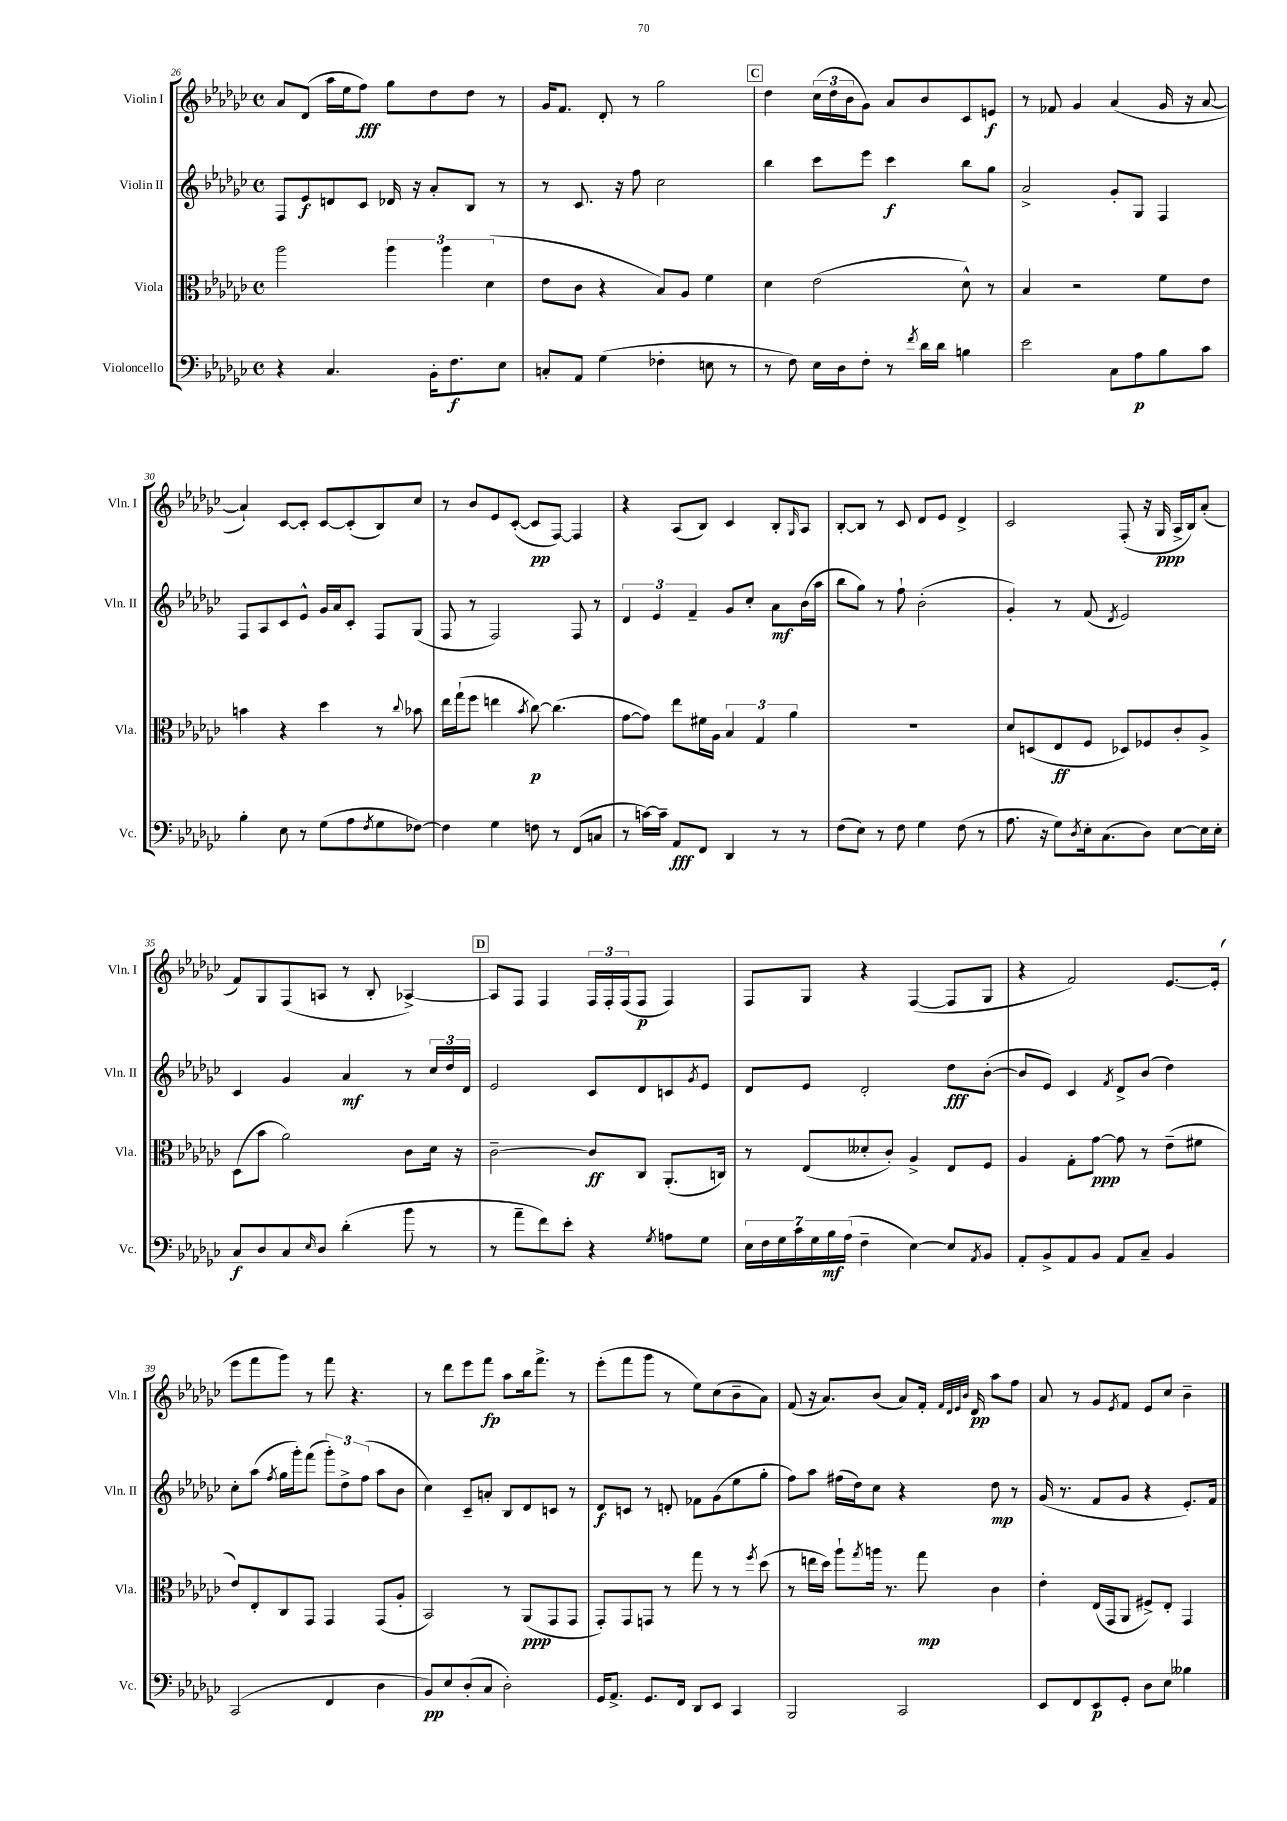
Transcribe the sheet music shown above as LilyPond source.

<<
\new StaffGroup <<
\new Staff = "s0" \with { instrumentName = "Violin I" shortInstrumentName = "Vln. I" } {
    \clef treble \key ges \major \defaultTimeSignature \time 4/4
    aes'8 des'8( aes''16 ees''16 f''8\fff) ges''8 des''8 des''8 r8 |
    ges'16 f'8. des'8-. r8 ges''2 |
    \mark \markup { \box "C" } des''4 \tuplet 3/2 { ces''16( des''16 bes'16 } ges'8) aes'8 bes'8 ces'8 e'8\f |
    r8 fes'8 ges'4 aes'4( ges'16 r16 aes'8~ |
    aes'4-!) ces'8~ ces'8-. ces'8~ ces'8-.( bes8) ces''8 |
    r8 bes'8 ees'8 ces'8~-.( ces'8\pp f8~) f4 |
    r4 aes8( bes8) ces'4 bes8-. \grace { ges16 } aes8 |
    bes8~-. bes8 r8 ces'8 des'8 ees'8 des'4-> |
    ces'2 f8-.( r16 ges16\ppp aes16-> bes16) aes'8-.( |
    f'8) ges8 f8( a8 r8 bes8-. aes4~->) |
    \mark \markup { \box "D" } aes8 f8 f4 \tuplet 3/2 { f16 f16-. f16( } f8\p f4) |
    f8 ges8 r4 f4~( f8 ges8 |
    r4 f'2) ees'8.~ ees'16-.( |
    ees'''8 f'''8 ges'''8) r8 f'''8 r4. |
    r8 des'''8 ees'''8 f'''8\fp aes''8 bes''16 f'''8.-> r8 |
    ees'''8-.( f'''8 ges'''8 r8 ees''8) ces''8( bes'8-- aes'8) |
    f'8( r16 aes'8.) bes'8( aes'8) f'16-. \grace { f'32 des'32 ees'32 bes'32 } des'16\pp aes''8 f''8 |
    aes'8 r8 ges'8 \acciaccatura { ees'8 } f'8 ees'8 ces''8 bes'4-- \bar "|." |
}
\new Staff = "s1" \with { instrumentName = "Violin II" shortInstrumentName = "Vln. II" } {
    \clef treble \key ges \major \defaultTimeSignature \time 4/4
    f8 ees'8\f d'8 ces'8 des'16 r16 aes'8-. bes8 r8 |
    r8 ces'8. r16 f''8 ces''2 |
    \mark \markup { \box "C" } bes''4 ces'''8 ees'''8 ces'''4\f bes''8 ges''8 |
    aes'2-> ges'8-. ges8 f4 |
    f8 aes8 ces'8 ees'8-^ ges'16 aes'16 ces'8-. f8 ges8( |
    f8 r8 f2) f8 r8 |
    \tuplet 3/2 { des'4 ees'4 f'4-- } ges'8 ces''8-. aes'8\mf bes'16( aes''16 |
    bes''8 ges''8) r8 f''8-! bes'2-.( |
    ges'4-.) r8 f'8( \acciaccatura { des'8 } ees'2) |
    ces'4 ges'4 aes'4\mf r8 \tuplet 3/2 { ces''16 des''16 des'16 } |
    \mark \markup { \box "D" } ees'2 ces'8 des'8 c'8 \acciaccatura { ges'8 } ees'8 |
    des'8 ees'8 des'2-. des''8\fff bes'8~-.( |
    bes'8 ees'8) ces'4 \acciaccatura { f'8 } des'8-> bes'8( des''4) |
    ces''8-. aes''8( \acciaccatura { f''8 } ges''16 ges'''16-.) f'''8( \tuplet 3/2 { ges'''8-.) des''8-> f''8( } aes''8 bes'8 |
    ces''4) ces'8-- a'8-. bes8 des'8 c'8 r8 |
    des'8\f c'8 r8 d'8-. fes'8 ges'8( ees''8 ges''8-. |
    f''8) aes''8 fis''16( des''16) ces''8 r4 des''8\mp r8 |
    ges'16( r8. f'8 ges'8 r4 ees'8.-.) f'16 \bar "|." |
}
\new Staff = "s2" \with { instrumentName = "Viola" shortInstrumentName = "Vla." } {
    \clef alto \key ges \major \defaultTimeSignature \time 4/4
    aes''2 \tuplet 3/2 { aes''4 aes''4 des'4( } |
    ees'8 ces'8 r4 bes8) aes8 f'4 |
    \mark \markup { \box "C" } des'4 ees'2( des'8-^) r8 |
    bes4 r2 f'8 ees'8 |
    b'4 r4 des''4 r8 \appoggiatura { ces''8 } bes'8 |
    ees''16 ges''16-!( f''8 e''4 \acciaccatura { bes'8 } ces''8~\p) ces''4.( |
    ges'8~ ges'8) ees''8 fis'16 aes16 \tuplet 3/2 { bes4 ges4 aes'4 } |
    R1 |
    des'8 d8( ees8\ff f8 des8) fes8 ces'8-. aes8-> |
    des8( bes'8 aes'2) ces'8 des'16 r16 |
    \mark \markup { \box "D" } ces'2~-- ces'8\ff ces8 aes,8.-.( c16) |
    r8 ees8( deses'8-. ces'8-.) aes4-> ees8 f8 |
    aes4 ges8-. ges'8~\ppp ges'8 r8 ees'8--( fis'8 |
    ees'8) ees8-. ces8 ges,8 ges,4 ges,8( aes8-. |
    bes,2) r8 aes,8\ppp( ges,8 ges,8 |
    ges,8-.) ges,8 g,8 r8 ges''8 r8 r8 \acciaccatura { f''8 } des''8( |
    r8 e''16 des''16) aes''8-! \acciaccatura { ges''8 } a''16 r8. ges''8\mp ces'4 |
    ees'4-. ees16( ges,16 aes,8 fis8->) ees8-. ges,4 \bar "|." |
}
\new Staff = "s3" \with { instrumentName = "Violoncello" shortInstrumentName = "Vc." } {
    \clef bass \key ges \major \defaultTimeSignature \time 4/4
    r4 ces4. bes,16-. f8.\f ees8 |
    c8-. aes,8 ges4( fes4-. e8 r8 |
    \mark \markup { \box "C" } r8 f8) ees16 des16 f8-. r8 \acciaccatura { f'8 } des'16 des'16 b4 |
    ees'2 ces8 aes8\p bes8 ces'8 |
    bes4-. ees8 r8 ges8( aes8 \acciaccatura { f8 } ges8 fes8~) |
    fes4 ges4 f8 r8 f,8( c8 |
    r8 c'16~) c'16-- aes,8\fff f,8 des,4 r8 r8 |
    f8( ees8) r8 f8 ges4 f8( r8 |
    aes8. r16 ges8) \acciaccatura { des8 } ees16-. ces8.( des8) ees8~ ees16 ees16-. |
    ces8\f des8 ces8 \grace { ees16 } des8 des'4-.( bes'8 r8 |
    \mark \markup { \box "D" } r8 aes'8-- f'8) ees'8-. r4 \acciaccatura { ges8 } a8 ges8 |
    \tuplet 7/4 { ees16 f16 ges16 ces'16 ges16 bes16\mf aes16( } f4-- ees4~) ees8 \acciaccatura { aes,8 } bes,8 |
    aes,8-. bes,8-> aes,8 bes,8 aes,8 ces8-- bes,4 |
    ces,2( f,4 des4 |
    bes,8\pp) ees8 des8-.( ces8 des2-.) |
    ges,16 aes,8.-> ges,8. f,16 des,8 ees,8 ces,4 |
    bes,,2 ces,2 |
    ees,8 f,8 ees,8\p ges,8-. des8 ees8 beses4 \bar "|." |
}
>>
>>
\layout { \context { \Score currentBarNumber = #26 } }
